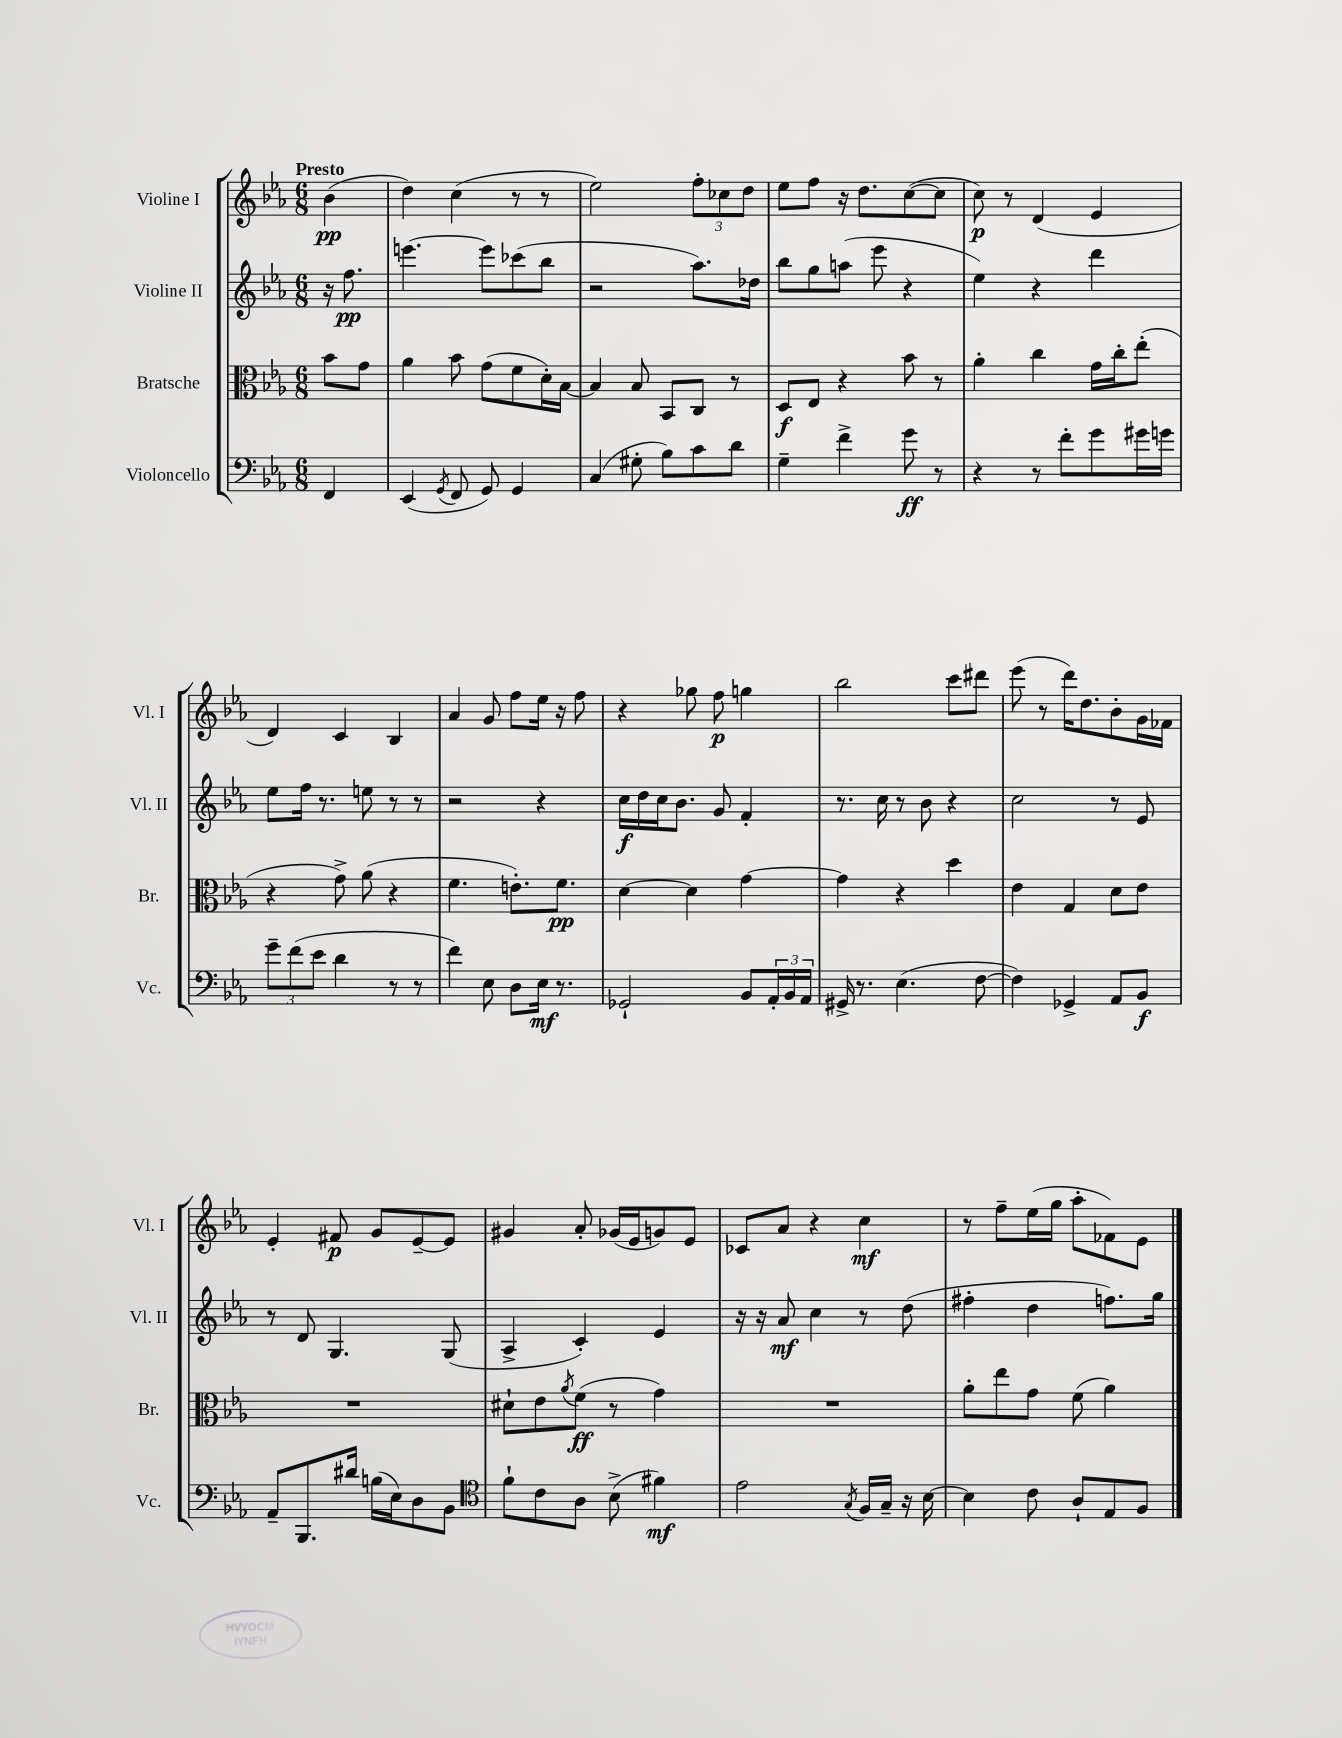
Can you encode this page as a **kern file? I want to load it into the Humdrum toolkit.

**kern	**kern	**kern	**kern
*staff4	*staff3	*staff2	*staff1
*clefF4	*clefC3	*clefG2	*clefG2
*k[b-e-a-]	*k[b-e-a-]	*k[b-e-a-]	*k[b-e-a-]
*M6/8	*M6/8	*M6/8	*M6/8
4FF/	8b-\L	16r	(4b-\
.	.	8.ff\	.
.	8g\J	.	.
=	=	=	=
(4EE-/	4a-\	[4.eee\	4dd\)
8qGG/	.	.	.
8FF/	8b-\	.	(4cc\
8GG/)	(8g\L	8eee\]L	.
4GG/	8f\	(8ccc-\	8r
.	16d'\L)	8bb-\J	8r
.	[16B-\JJ	.	.
=	=	=	=
(4C/	4B-/]	2r	2ee-\)
8G#'\	8B-/	.	.
8B-\L)	8BB-/L	.	.
8c\	8C/J	8.aa-\L)	12ff'\L
.	.	.	12cc-\
8d\J	8r	.	.
.	.	.	12dd\J
.	.	16dd-\Jk	.
=	=	=	=
4G~\	8D/L	8bb-\L	8ee-\L
.	8E-/J	8gg\	8ff\J
4f^\	4r	(8aa\J	16r
.	.	.	8.dd\L
.	.	8eee-\	.
8g\	8b-\	4r	([8cc\
8r	8r	.	8cc\]J
=	=	=	=
4r	4a-'\	4ee-\)	8cc\)
.	.	.	8r
8r	4cc\	4r	(4d/
8f'\L	.	.	.
8g\	16g\LL	4ddd\	4e-/
.	16cc'\J	.	.
16g#\L	(8ee-'\J	.	.
16g\JJ	.	.	.
=	=	=	=
12g~\L	4r	8ee-\L	4d/)
(12f\	.	.	.
.	.	16ff\Jk	.
12e-\J	.	.	.
.	.	8.r	.
4d\	8g^\)	.	4c/
.	(8a-\	8ee\	.
8r	4r	8r	4B-/
8r	.	8r	.
=	=	=	=
4f\)	4.f\	2r	4a-/
8E-\	.	.	8g/
8D\L	8.e'\L)	.	8ff\L
16E-\Jk	.	4r	16ee-\Jk
8.r	8.f\J	.	16r
.	.	.	8ff\
=	=	=	=
2GG-`/	[4d\	16cc\LL	4r
.	.	16dd\	.
.	.	16cc\J	.
.	.	8.b-\J	.
.	4d\]	.	8gg-\
.	.	8g/	8ff\
8BB-/L	[4g\	4f'/	4gg\
24AA-'/L	.	.	.
24BB-/	.	.	.
24AA-/JJ	.	.	.
=	=	=	=
16GG#^/	4g\]	8.r	2bb-\
8.r	.	.	.
.	.	16cc\	.
(4.E-\	4r	8r	.
.	.	8b-\	.
.	4dd\	4r	8ccc\L
[8F\	.	.	8ddd#\J
=	=	=	=
4F\])	4e-\	2cc\	(8eee-\
.	.	.	8r
4GG-^/	4G/	.	16ddd\LK)
.	.	.	8.dd\
8AA-/L	8d\L	8r	8b-'\
8BB-/J	8e-\J	8e-/	16g\L
.	.	.	16f-\JJ
=	=	=	=
8AA-~/L	2.r	8r	4e-'/
8.BBB-/	.	8d/	.
.	.	4.G/	8f#/
16d#/Jk	.	.	.
(16B\LL	.	.	8g/L
16E-\J)	.	.	.
8D\	.	.	[8e-~/
8BB-\J	.	(8G/	8e-/]J
=	=	=	=
*clefC4	*	*	*
8f`\L	8d#`\L	4A-^/	4g#/
8c\	8e-\	.	.
.	8qa-/	.	.
8A-\J	(8f\J	4c'/)	8a-'/
(8B-^\	8r	.	(16g-/LL
.	.	.	16e-/J
4f#\)	4g\)	4e-/	8g/)
.	.	.	8e-/J
=	=	=	=
2e-\	2.r	16r	8c-/L
.	.	16r	.
.	.	8a-/	8a-/J
.	.	4cc\	4r
8qG/	.	.	.
16F/LL	.	8r	4cc\
16G~/JJ	.	.	.
16r	.	(8dd\	.
[16B-\	.	.	.
=	=	=	=
4B-\]	8a-'\L	4ff#'\	8r
.	8ee-\	.	8ff~\L
8c\	8g\J	4dd\	(16ee-\L
.	.	.	16gg\JJ
8A-`/L	(8f\	.	8aa-'\L
8E-/	4a-\)	8.ff\L)	8f-\)
8F/J	.	.	8e-\J
.	.	16gg\Jk	.
==	==	==	==
*-	*-	*-	*-
